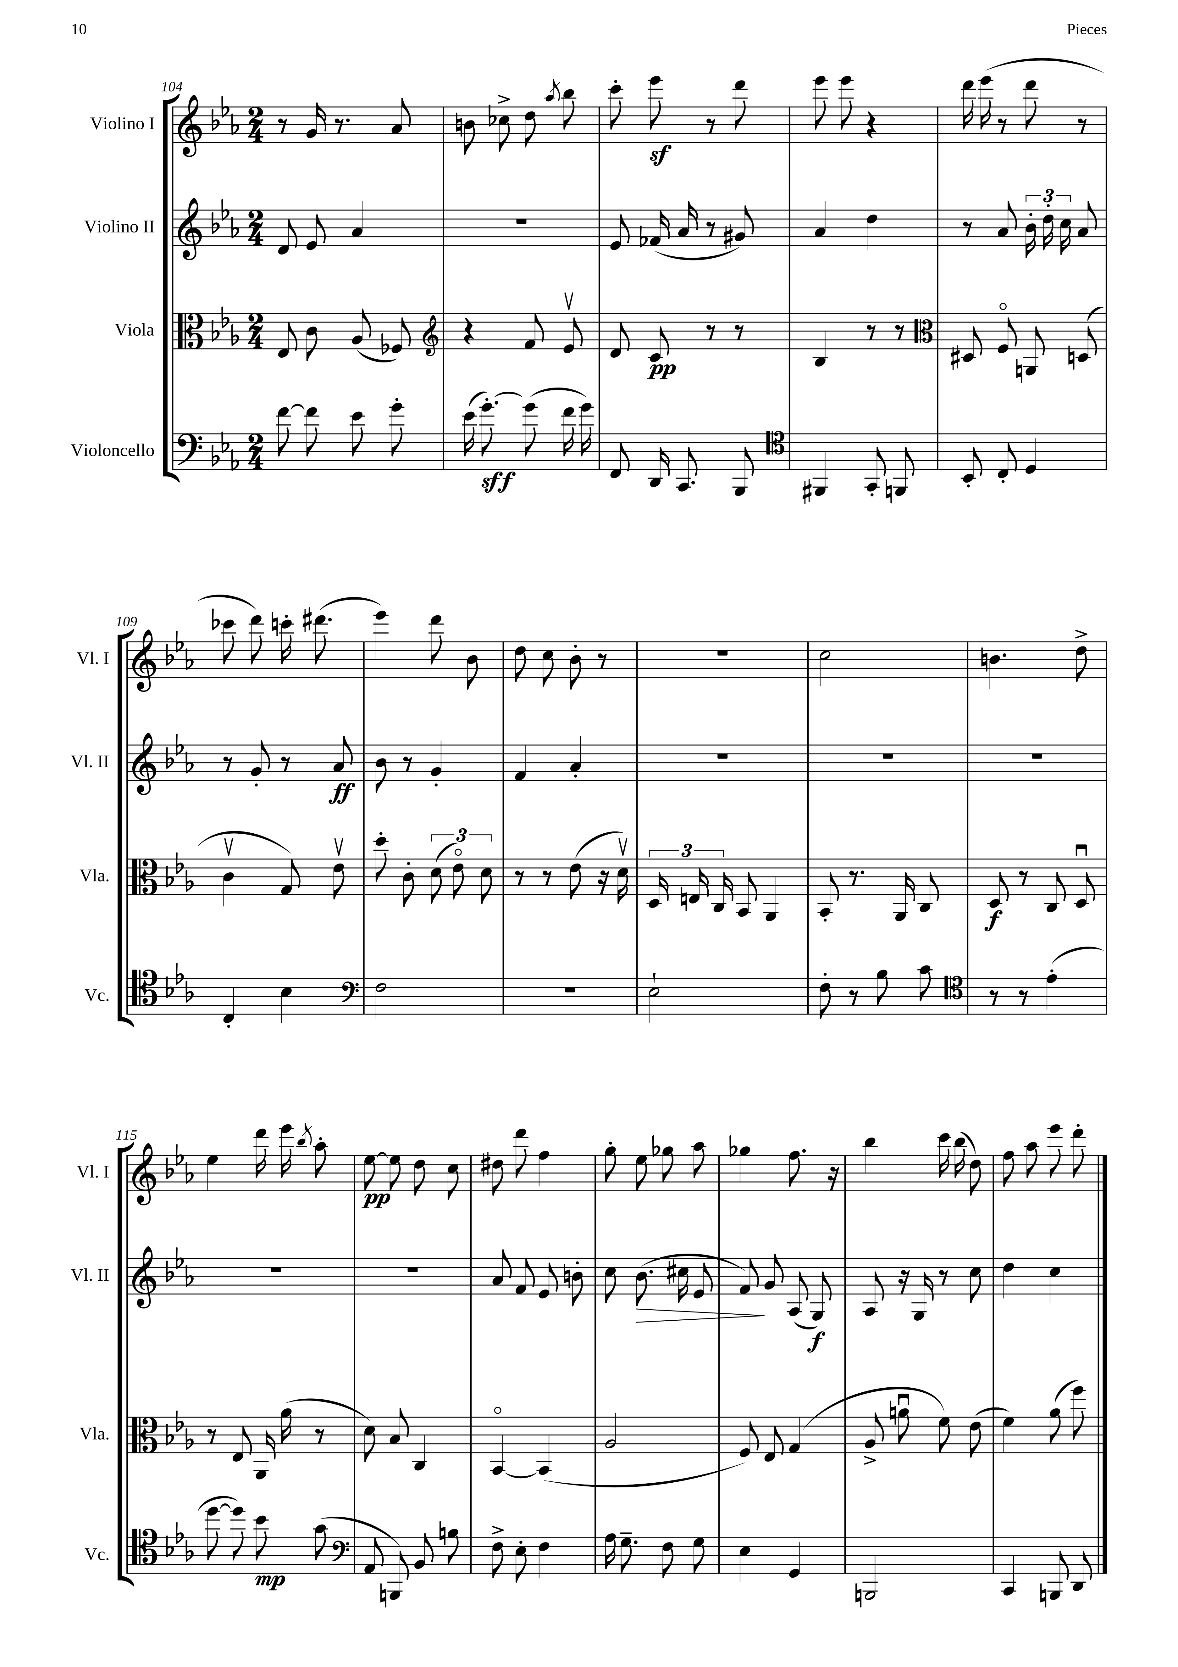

**kern	**kern	**kern	**kern
*staff4	*staff3	*staff2	*staff1
*clefF4	*clefC3	*clefG2	*clefG2
*k[b-e-a-]	*k[b-e-a-]	*k[b-e-a-]	*k[b-e-a-]
*M2/4	*M2/4	*M2/4	*M2/4
[8f	8E-	8d	8r
8f]	8c	8e-	16g
.	.	.	8.r
8e-	(8A-	4a-	.
8g'	8F-)	.	8a-
=	=	=	=
*	*clefG2	*	*
(16e-	4r	2r	8b
[8.g')	.	.	.
.	.	.	8cc-^
(8g]	8f	.	8dd
.	.	.	8qaa-
16f	8e-v	.	8bb-
16g)	.	.	.
=	=	=	=
8FF	8d	8e-	8ccc'
16DD	8c	(16f-	8eee-
8.CC	.	16a-	.
.	8r	8r	8r
8BBB-	8r	8g#)	8ddd
=	=	=	=
*clefC4	*	*	*
4FF#	4B-	4a-	8eee-
.	.	.	8eee-
8GG'	8r	4dd	4r
8FF	8r	.	.
=	=	=	=
*	*clefC3	*	*
8BB-'	8D#	8r	16ddd
.	.	.	(16eee-
8C'	8Fo	8a-	8r
4D	8AA	24b-'	8ddd
.	.	24dd'	.
.	.	24cc	.
.	(8D	8a-	8r
=	=	=	=
4C'	4cv	8r	8ccc-
.	.	8g'	8ddd)
4B-	8G)	8r	16ccc'
.	.	.	(8.ddd#
.	8e-v	8a-	.
=	=	=	=
*clefF4	*	*	*
2F	8dd'	8b-	4eee-)
.	8c'	8r	.
.	(12d	4g'	8ddd
.	12e-o)	.	.
.	.	.	8b-
.	12d	.	.
=	=	=	=
2r	8r	4f	8dd
.	8r	.	8cc
.	(8e-	4a-'	8b-'
.	16r	.	8r
.	16dv)	.	.
=	=	=	=
2E-`	24D	2r	2r
.	24E	.	.
.	24C	.	.
.	8BB-	.	.
.	4AA-	.	.
=	=	=	=
8F'	8BB-'	2r	2cc
8r	8.r	.	.
8B-	.	.	.
.	16AA-	.	.
8c	8C	.	.
=	=	=	=
*clefC4	*	*	*
8r	8D	2r	4.b
8r	8r	.	.
(4e-'	8C	.	.
.	8Du	.	8dd^
=	=	=	=
[8dd	8r	2r	4ee-
8dd])	8E-	.	.
8b-	16AA-	.	16ddd
.	(16a-	.	16eee-
.	.	.	8qbb-
(8g	8r	.	8aa-'
=	=	=	=
*clefF4	*	*	*
8AA-	8d)	2r	[8ee-
8BBB)	8B-	.	8ee-]
8BB-	4C	.	8dd
8B	.	.	8cc
=	=	=	=
8F^	[4BB-o	8a-	8dd#
8E-'	.	8f	8ddd
4F	(4BB-]	8e-	4ff
.	.	8b'	.
=	=	=	=
16A-	2A-	8cc	8gg'
8.G~	.	.	.
.	.	(8.b-	8ee-
8F	.	.	8gg-
.	.	16cc#	.
8G	.	8e-	8aa-
=	=	=	=
4E-	8F)	8f)	4gg-
.	8E-	8g	.
4GG	(4G	(8A-	8.ff
.	.	8G)	.
.	.	.	16r
=	=	=	=
2BBB	8A-^	8A-	4bb-
.	8au	16r	.
.	.	16G	.
.	8f)	8r	16ccc
.	.	.	(16bb-
.	(8e-	8cc	8dd)
=	=	=	=
4CC	4f)	4dd	8ff
.	.	.	8aa-
8BBB	(8a-	4cc	8eee-
8DD	8ff)	.	8ddd'
==	==	==	==
*-	*-	*-	*-
